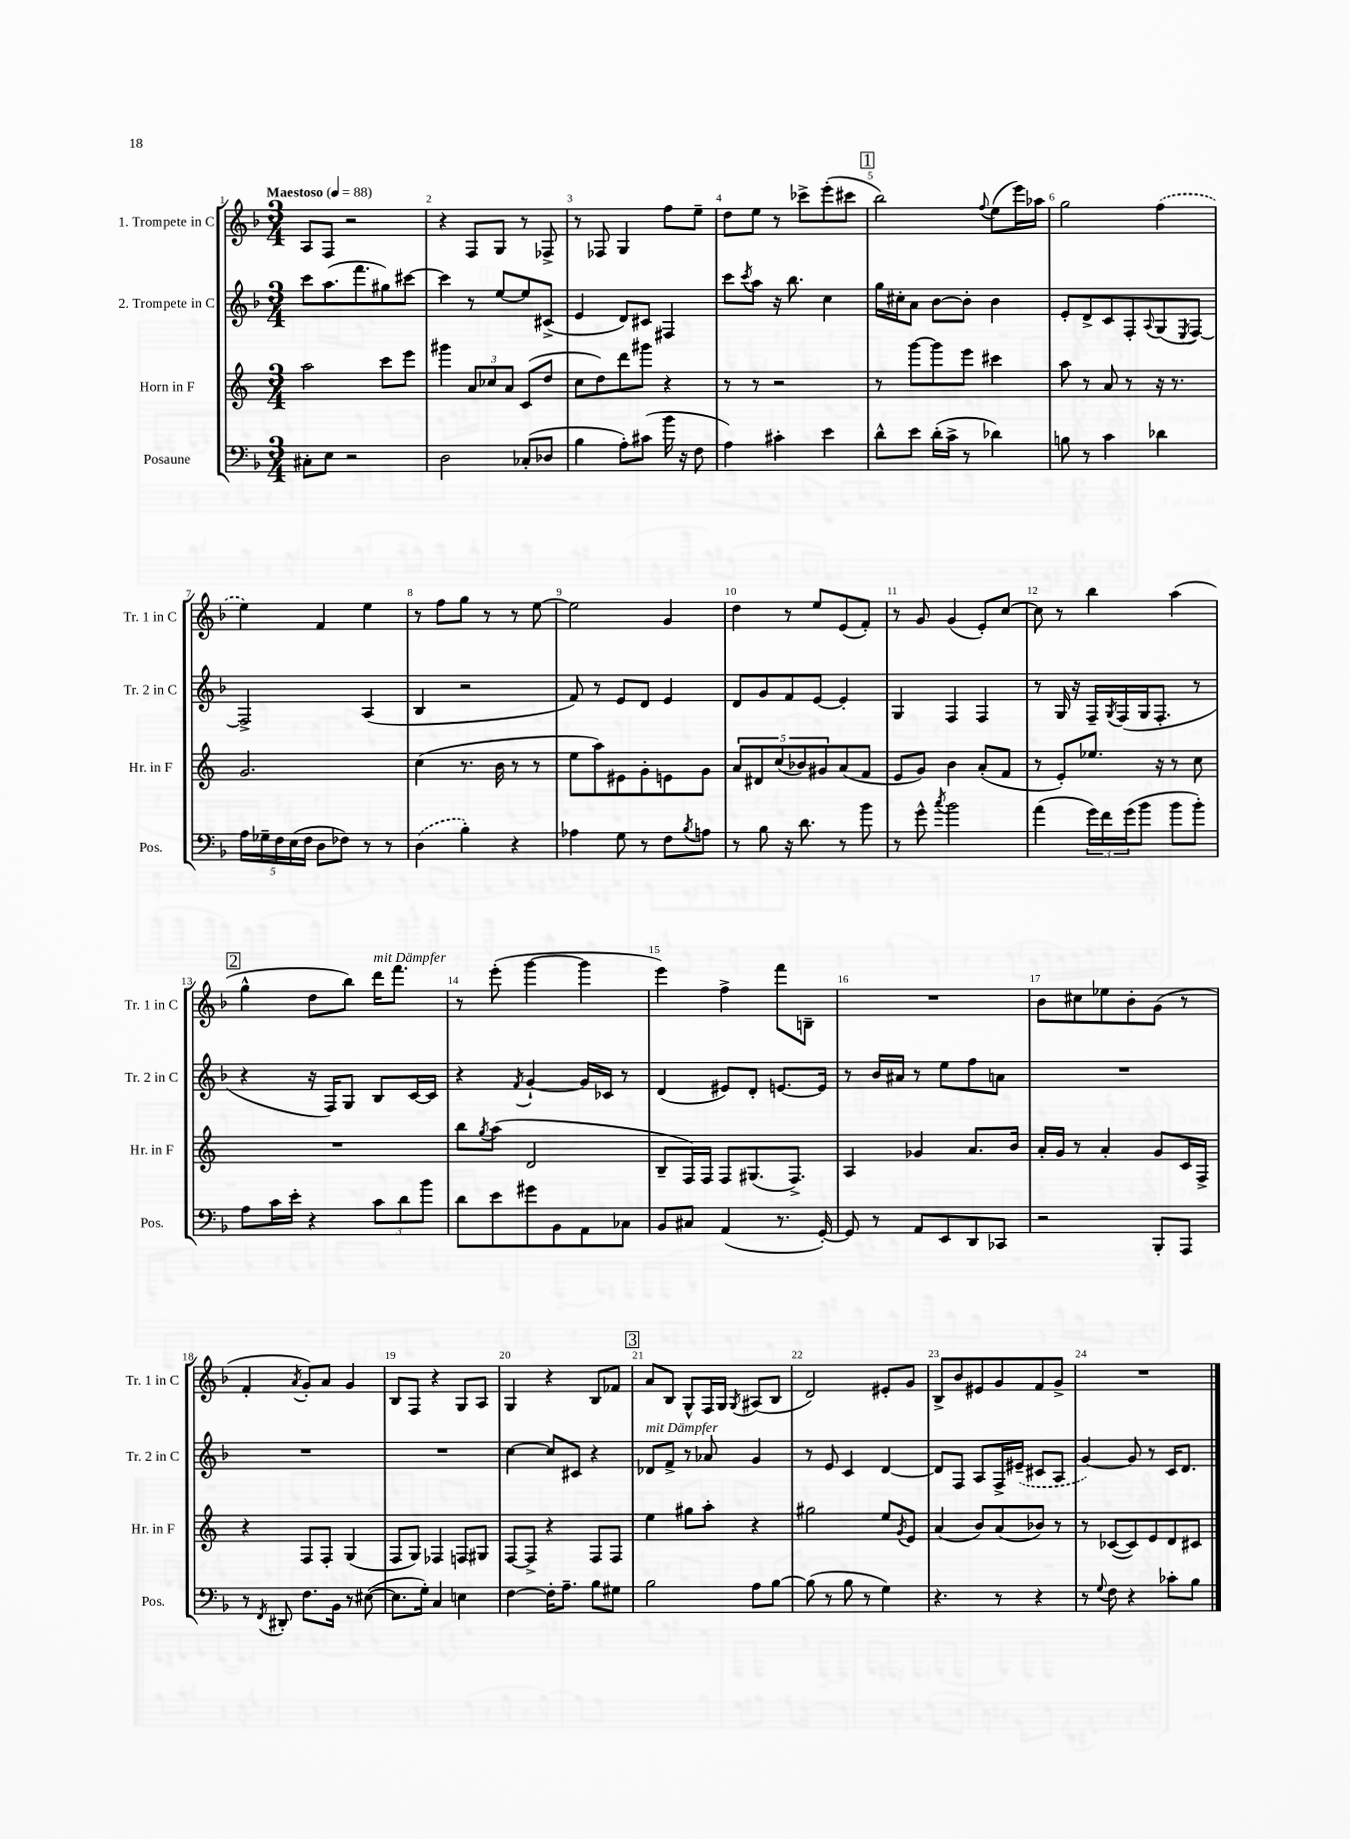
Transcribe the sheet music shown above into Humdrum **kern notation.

**kern	**kern	**kern	**kern
*staff4	*staff3	*staff2	*staff1
*clefF4	*clefG2	*clefG2	*clefG2
*k[b-]	*k[]	*k[b-]	*k[b-]
*M3/4	*M3/4	*M3/4	*M3/4
*MM88	*MM88	*MM88	*MM88
8C#'	2aa	8ccc	8A
8E	.	(8.aa	8F
2r	.	.	2r
.	.	8.fff	.
.	8ccc	8gg#)	.
.	8eee	[8ccc#	.
=	=	=	=
2D	4ggg#	4ccc#]	4r
.	12a	8r	8F
.	12cc-	.	.
.	.	[8ee	8G
.	12a	.	.
(8C-'	(8c	8ee]	8r
8D-	8dd	(8c#^	8F-^
=	=	=	=
4B-	8cc	4e	8r
.	8dd)	.	8F-
8A')	8ddd	8d)	4G
(8c#	8ggg#	8c#	.
16b-	4r	4F#	8ff
16r	.	.	.
8F	.	.	8ee~
=	=	=	=
4A)	8r	8ccc	8dd
.	.	8qccc	.
.	8r	8aa	8ee
4c#'	2r	16r	8r
.	.	8.bb-	.
.	.	.	8ccc-^
4e	.	4cc	(8eee'
.	.	.	8ccc#
=	=	=	=
8d^^	8r	16gg	2bb-)
.	.	16cc#'	.
8e	[8ggg	8a	.
(16d'	8ggg]	[8b-	.
16c^	.	.	.
8r	8eee	8b-']	.
.	.	.	8qqff
4d-)	4ccc#	4b-	(8ee
.	.	.	16eee)
.	.	.	16aa-
=	=	=	=
8B	8aa	8e'	2gg
8r	8r	8d^	.
4c	8a	8c	.
.	8r	8F'	.
.	.	8qqA	.
4d-	16r	(8G	(4ff
.	8.r	.	.
.	.	8qE	.
.	.	[8F)	.
=	=	=	=
20A	2.g	2F^]	4ee)
20G-~	.	.	.
20F	.	.	.
(20E	.	.	.
20F	.	.	.
8D	.	.	4f
8F-)	.	.	.
8r	.	(4A	4ee
8r	.	.	.
=	=	=	=
(4D	(4cc	4B-	8r
.	.	.	8ff
4B-')	8.r	2r	8gg
.	.	.	8r
.	16b	.	.
4r	8r	.	8r
.	8r	.	[8ee
=	=	=	=
4A-	8ee	8f)	2ee]
.	8aa)	8r	.
8G	8e#	8e	.
8r	8g'	8d	.
8F	8e	4e	4g
8qB-	.	.	.
8A	8g	.	.
=	=	=	=
8r	10a	8d	4dd
.	10d#	.	.
8B-	.	8g	.
.	(10cc	.	.
16r	.	8f	8r
.	10b-)	.	.
8.d	.	.	.
.	.	[8e	8ee
.	10g#	.	.
8r	(8a	4e']	(8e
8b-	8f	.	8f')
=	=	=	=
8r	8e	4G	8r
8g^^	8g)	.	8g
8qcc	.	.	.
2b-	4b	4F	(4g
.	(8a'	4F	8e')
.	8f	.	[8cc
=	=	=	=
(4a	8r	8r	8cc]
.	8e')	16G	8r
.	.	16r	.
24g)	8.ee-	16F~	4bb-
24f	.	.	.
.	.	8qG	.
.	.	(16F	.
(24g	.	.	.
8b-	.	16G	.
.	16r	8.F'	.
8b-	8r	.	(4aa
8b-')	8cc	8r	.
=	=	=	=
8A	2.r	4r	4gg^^
16c	.	.	.
16e'	.	.	.
4r	.	16r	8dd
.	.	16F)	.
.	.	8G	8bb-)
12c	.	8B-	16ddd
.	.	.	8.fff
12d	.	.	.
.	.	[16c	.
12b-	.	.	.
.	.	16c]	.
=	=	=	=
8d	8bb	4r	8r
.	8qgg	.	.
8e	(8aa	.	(8eee'
.	.	8qf	.
8g#	2d	[4g`	[4ggg
8BB-	.	.	.
8AA	.	16g]	4ggg]
.	.	16c-	.
8C-	.	8r	.
=	=	=	=
8BB-	8B~	(4d	4eee)
8C#	16F)	.	.
.	16F	.	.
(4AA	8F	8e#)	4ff^
.	(8.G#	8d'	.
8.r	.	[8.e	8fff
.	8.F^)	.	.
.	.	.	8B~
[16GG')	.	16e]	.
=	=	=	=
8GG]	4A	8r	2.r
8r	.	16b-	.
.	.	16a#	.
8AA	4g-	8r	.
8EE	.	8ee	.
8DD	8.a	8ff	.
8CC-	.	8a	.
.	16b	.	.
=	=	=	=
2r	16a'	2.r	8b-
.	16g	.	.
.	8r	.	8cc#
.	4a'	.	8ee-
.	.	.	8b-'
8BBB-'	8g	.	(8g
8AAA	16c	.	8r
.	16F^	.	.
=	=	=	=
8r	4r	2.r	4f'
8qFF	.	.	.
8DD#'	.	.	.
.	.	.	8qa
8.F	8F	.	8g')
.	8F'	.	8a
16BB-	.	.	.
8r	(4G	.	4g
([8E#	.	.	.
=	=	=	=
8.E#]	8F	2.r	8B-
.	8G)	.	8F
16G')	.	.	.
4C	4F-	.	4r
4E	8F	.	8G
.	8G#	.	8A
=	=	=	=
[4F	[8F	[4cc	4G
.	8F^]	.	.
16F']	4r	8cc]	4r
8.A~	.	.	.
.	.	8c#	.
8B-	8F	4r	8B-
8G#	8F	.	8f-
=	=	=	=
2B-	4ee	8d-	8a
.	.	8f^	8B-
.	8gg#	8r	8G^^
.	8aa'	8a-	16F
.	.	.	16G
.	.	.	8qG
8A	4r	4g	(8A#
[8B-	.	.	8B-
=	=	=	=
(8B-]	2gg#	8r	2d)
8r	.	8e	.
8B-	.	4c	.
8r	.	.	.
4G)	8ee	[4d	8e#'
.	8qg	.	.
.	8e	.	8g
=	=	=	=
4.r	(4a	8d]	8B-^
.	.	8F	8b-
.	8b)	8A	8e#
8r	(8a	16F^	8g
.	.	(16e#~	.
4r	8b-)	8c#	8f
.	8r	8A	8g^
=	=	=	=
8r	8r	[4g)	2.r
8qqG	.	.	.
8F	([8c-	.	.
4r	8c-])	8g]	.
.	8e	8r	.
8c-'	8d	16c	.
.	.	8.d	.
8B-	8c#	.	.
==	==	==	==
*-	*-	*-	*-
